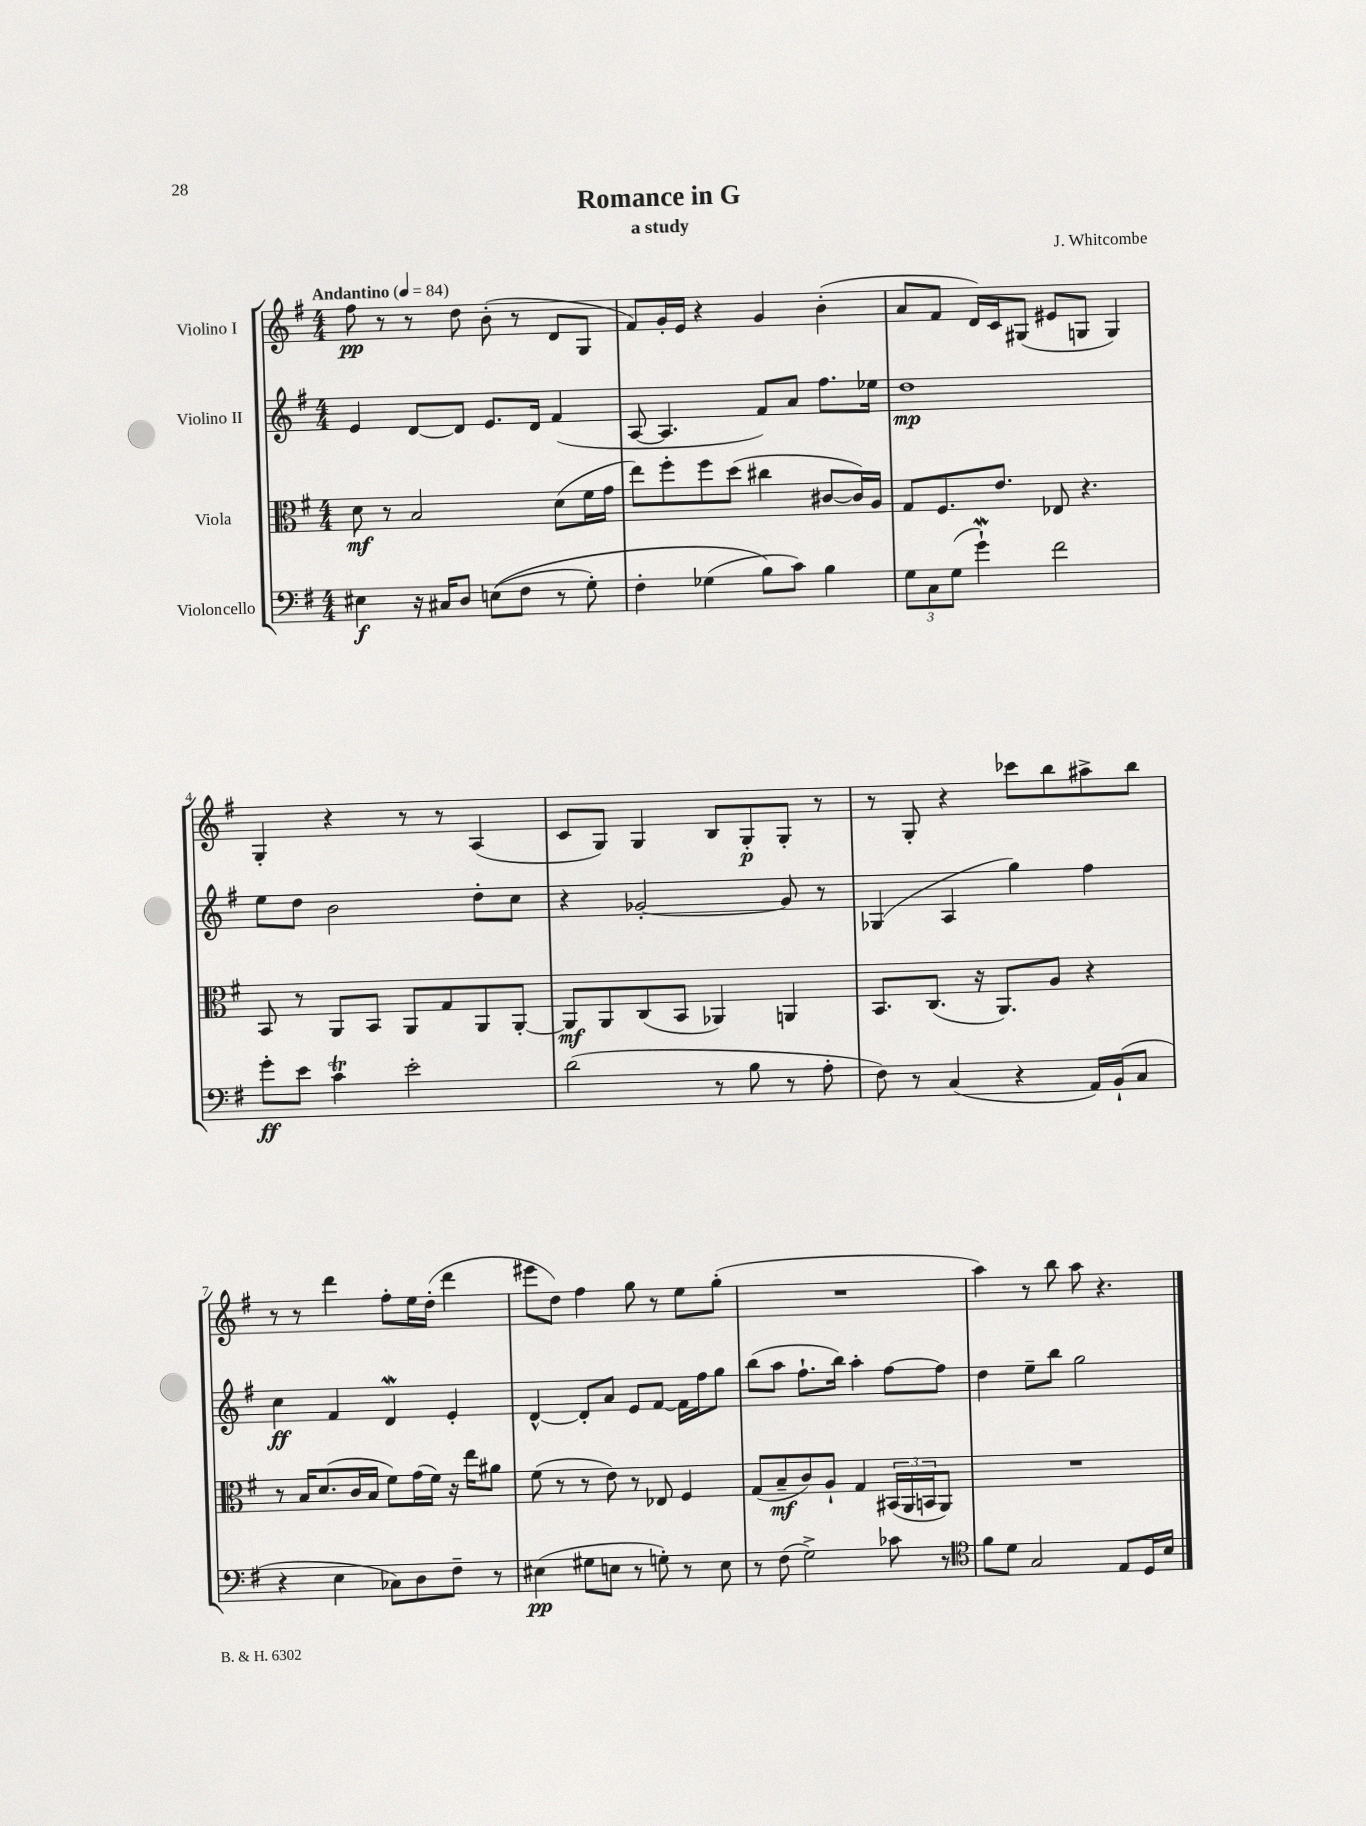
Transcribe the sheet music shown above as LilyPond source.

\header { title = "Romance in G" composer = "J. Whitcombe" subtitle = "a study" }
<<
\new StaffGroup <<
\new Staff = "s0" \with { instrumentName = "Violino I" } {
    \clef treble \key g \major \numericTimeSignature \time 4/4 \tempo "Andantino" 4 = 84
    fis''8\pp r8 r8 d''8 b'8-.( r8 d'8 g8 |
    fis'8) g'16-. e'16 r4 g'4 b'4-.( |
    a'8 fis'8 d'16) c'16 gis8( eis'8 g8 g4) |
    g4-. r4 r8 r8 a4( |
    c'8 g8) g4 b8 g8-.\p g8-. r8 |
    r8 g8-. r4 ces'''8 b''8 ais''8-> b''8 |
    r8 r8 d'''4 fis''8-. e''16 d''16-.( d'''4 |
    eis'''8 d''8) fis''4 g''8 r8 e''8 g''8-.( |
    R1 |
    a''4) r8 b''8 a''8 r4. \bar "|." |
}
\new Staff = "s1" \with { instrumentName = "Violino II" } {
    \clef treble \key g \major \numericTimeSignature \time 4/4
    e'4 d'8~ d'8 e'8. d'16 fis'4( |
    a8~ a4. fis'8) a'8 fis''8. ees''16 |
    d''1\mp |
    e''8 d''8 b'2 d''8-. c''8 |
    r4 ges'2~-. ges'8 r8 |
    ges4( a4 g''4) fis''4 |
    c''4\ff fis'4 d'4\mordent e'4-. |
    d'4~-^ d'8-. a'8 e'8 fis'8~ fis'16 fis''16 g''8 |
    b''8( a''8 fis''8.-! b''16) a''4-. fis''8~ fis''8 |
    d''4 e''8-- b''8 g''2 \bar "|." |
}
\new Staff = "s2" \with { instrumentName = "Viola" } {
    \clef alto \key g \major \numericTimeSignature \time 4/4
    d'8\mf r8 b2 d'8( fis'16 g'16 |
    e''8) fis''8-. fis''8 d''8( cis''4 cis'8~ cis'16) a16 |
    g8 fis8. e'8. ees8 r4. |
    b,8 r8 a,8 b,8 a,8 g8 a,8 a,8~-. |
    a,8\mf a,8 c8( b,8 aes,4) a,4 |
    b,8. c8.( r16 a,8.) a8 r4 |
    r8 b16 d'8.( c'16 b16 fis'8) g'16( fis'16) r16 e''16 ais'8 |
    fis'8( r8 r8 e'8) r8 ees8 fis4 |
    g8( b8--\mf c'8) a8-! g4 \tuplet 3/2 { bis,16( a,16 b,16 } a,8) |
    R1 \bar "|." |
}
\new Staff = "s3" \with { instrumentName = "Violoncello" } {
    \clef bass \key g \major \numericTimeSignature \time 4/4
    eis4\f r16 cis16 d8 e8(\( fis8 r8 g8-.) |
    fis4-. ges4( b8\) c'8) b4 |
    \tuplet 3/2 { g8 c8 g8( } g'4-!\mordent) fis'2 |
    g'8-.\ff e'8 c'4\trill e'2-. |
    d'2( r8 b8 r8 a8-. |
    fis8) r8 c4( r4 a,16) b,16-!( c8 |
    r4 e4 ces8) d8 fis8-- r8 |
    eis4\pp( gis8 e8 r8 g8-.) r8 e8 |
    r8 fis8( g2->) ces'8 r8 |
    \clef tenor fis'8 d'8 g2 e8 d16 b16 \bar "|." |
}
>>
>>
